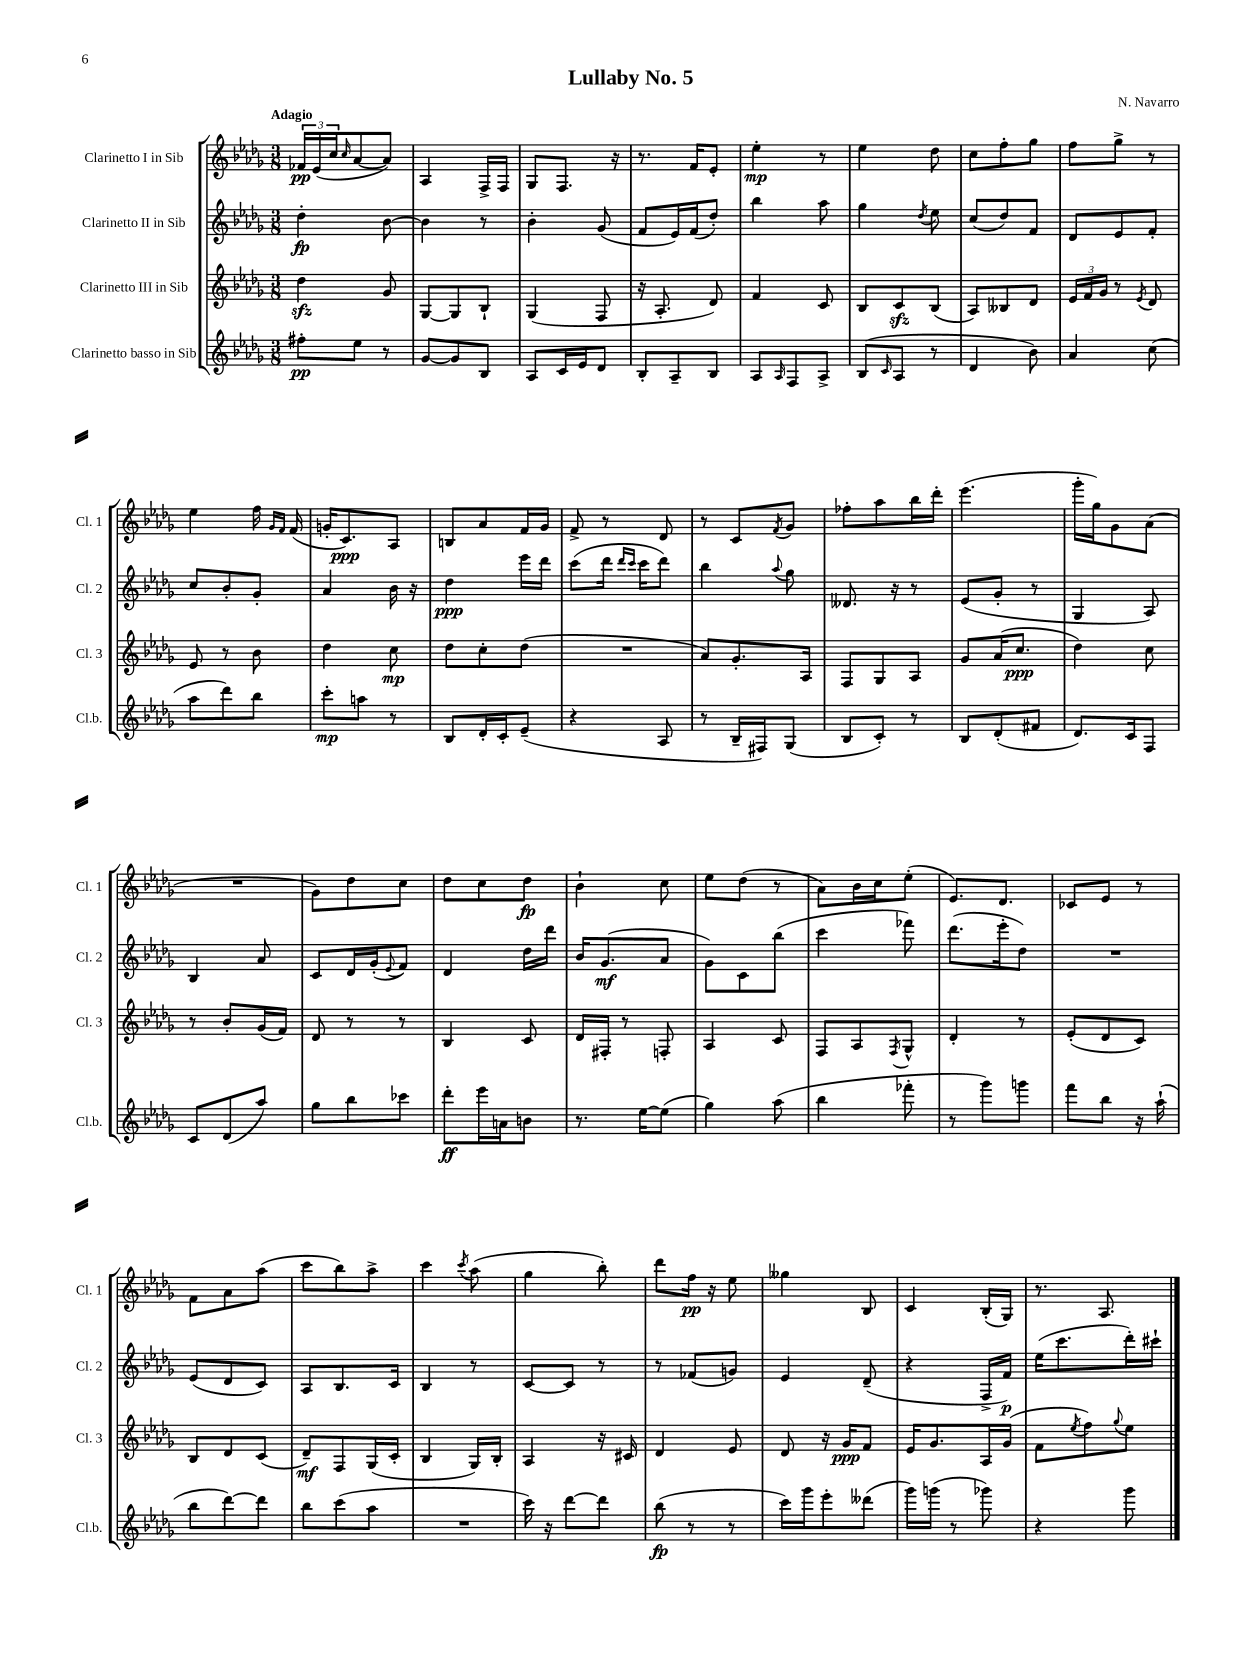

**kern	**kern	**kern	**kern
*staff4	*staff3	*staff2	*staff1
*clefG2	*clefG2	*clefG2	*clefG2
*k[b-e-a-d-g-]	*k[b-e-a-d-g-]	*k[b-e-a-d-g-]	*k[b-e-a-d-g-]
*M3/8	*M3/8	*M3/8	*M3/8
8ff#'	4dd-	4dd-'	24f-
.	.	.	(24e-
.	.	.	24cc
.	.	.	16qqcc
8ee-	.	.	[8a-
8r	8g-	[8b-	8a-])
=	=	=	=
[8g-	[8G-	4b-]	4A-
8g-]	8G-]	.	.
8B-	8B-`	8r	16F^
.	.	.	16F
=	=	=	=
8A-	(4G-	4b-'	8G-
16c	.	.	8.F
16e-	.	.	.
8d-	8F	(8g-	.
.	.	.	16r
=	=	=	=
8B-'	16r	8f	8.r
.	8.A-'	.	.
8A-~	.	16e-)	.
.	.	(16f	16f
8B-	8d-)	8dd-')	8e-'
=	=	=	=
8A-	4f	4bb-	4ee-'
16qqA-	.	.	.
8F	.	.	.
8A-^	8c	8aa-	8r
=	=	=	=
(8B-	8B-	4gg-	4ee-
16qqc	.	.	.
8A-	8c	.	.
.	.	8qdd-	.
8r	(8B-	8ee-	8dd-
=	=	=	=
4d-	8A-)	(8cc	8cc
.	8B--	8dd-)	8ff'
8b-)	8d-	8f	8gg-
=	=	=	=
4a-	24e-	8d-	8ff
.	24f	.	.
.	24g-	.	.
.	8r	8e-	8gg-^
.	8qe-	.	.
(8cc	8d-	8f'	8r
=	=	=	=
8aa-	8e-	8cc	4ee-
8ddd-)	8r	8b-'	.
8bb-	8b-	8g-'	16ff
.	.	.	16qqg-
.	.	.	16qqf
.	.	.	(16f
=	=	=	=
8ccc'	4dd-	4a-	16g'
.	.	.	8.c)
8aa	.	.	.
8r	8cc	16b-	8A-
.	.	16r	.
=	=	=	=
8B-	8dd-	4dd-	8B
16d-'	8cc'	.	8a-
16c'	.	.	.
(8e-~	(8dd-	16eee-	16f
.	.	16ddd-	16g-
=	=	=	=
4r	4.r	(8ccc	8f^
.	.	16ddd-	8r
.	.	16qqddd-	.
.	.	16qqccc	.
.	.	16ccc	.
8A-	.	8ddd-)	8d-
=	=	=	=
8r	8a-)	4bb-	8r
16B-~	8.g-'	.	8c
16F#)	.	.	.
.	.	8qqaa-	8qf
(8G-	.	8gg-	8g-
.	16A-	.	.
=	=	=	=
8B-	8F	8.d--	8ff-'
8c')	8G-	.	8aa-
.	.	16r	.
8r	8A-	8r	16bb-
.	.	.	16ddd-'
=	=	=	=
8B-	8g-	(8e-	(4.eee-
(8d-'	(16a-	8g-'	.
.	8.cc	.	.
8f#	.	8r	.
=	=	=	=
8.d-)	4dd-)	4G-	16ggg-'
.	.	.	16gg-)
.	.	.	8g-
16c	.	.	.
8F	8cc	8A-)	(8a-
=	=	=	=
8c	8r	4B-	4.r
(8d-	8b-'	.	.
8aa-)	(16g-	8a-	.
.	16f)	.	.
=	=	=	=
8gg-	8d-	8c	8g-)
8bb-	8r	16d-	8dd-
.	.	(16g-'	.
.	.	8qqe-	.
8ccc-	8r	8f)	8cc
=	=	=	=
8ddd-'	4B-	4d-	8dd-
16eee-	.	.	8cc
16a	.	.	.
8b	8c	16dd-	8dd-
.	.	16ddd-	.
=	=	=	=
8.r	16d-	16b-	4b-`
.	16F#'	(8.g-	.
.	8r	.	.
[16ee-	.	.	.
(8ee-]	8F'	8a-	8cc
=	=	=	=
4gg-)	4A-	8g-)	8ee-
.	.	8c	(8dd-
(8aa-	8c	(8bb-	8r
=	=	=	=
4bb-	8F	4ccc	8a-)
.	8A-	.	16b-
.	.	.	16cc
.	8qF	.	.
8fff-'	8G-^^	8fff-)	(8ee-'
=	=	=	=
8r	4d-'	(8.ddd-	8.e-)
8ggg-)	.	.	.
.	.	16eee-'	8.d-
8ggg	8r	8dd-)	.
=	=	=	=
8fff	(8e-'	4.r	8c-
8bb-	8d-	.	8e-
16r	8c)	.	8r
(16aa-`	.	.	.
=	=	=	=
8bb-	8B-	(8e-	8f
[8ddd-)	8d-	8d-	8a-
8ddd-]	(8c	8c)	(8aa-
=	=	=	=
8bb-	8d-~)	8A-	8ccc
(8ccc	8F	8.B-	8bb-)
8aa-	(16G-	.	8aa-^
.	16c'	16c	.
=	=	=	=
4.r	4B-	4B-	4ccc
.	.	.	8qccc
.	16G-)	8r	(8aa-
.	16B-'	.	.
=	=	=	=
16ccc)	4A-	[8c	4gg-
16r	.	.	.
[8ddd-	.	8c]	.
8ddd-]	16r	8r	8bb-')
.	16c#	.	.
=	=	=	=
(8bb-	4d-	8r	8ddd-
8r	.	(8f-	16ff
.	.	.	16r
8r	8e-	8g)	8ee-
=	=	=	=
16ccc)	8d-	4e-	4gg--
16ggg-	.	.	.
8eee-'	16r	.	.
.	16g-	.	.
(8ddd--	8f	(8d-~	8B-
=	=	=	=
16ggg-)	16e-	4r	4c
(16ggg	8.g-	.	.
8r	.	.	.
8ggg-)	16A-	16F^	(16B-'
.	(16g-	16f)	16G-)
=	=	=	=
4r	8f	(16ee-	8.r
.	.	8.ccc	.
.	8qee-	.	.
.	8ff)	.	.
.	.	.	8.A-
.	8qqgg-	.	.
8ggg-	8ee-	16ddd-')	.
.	.	16ccc#`	.
==	==	==	==
*-	*-	*-	*-
